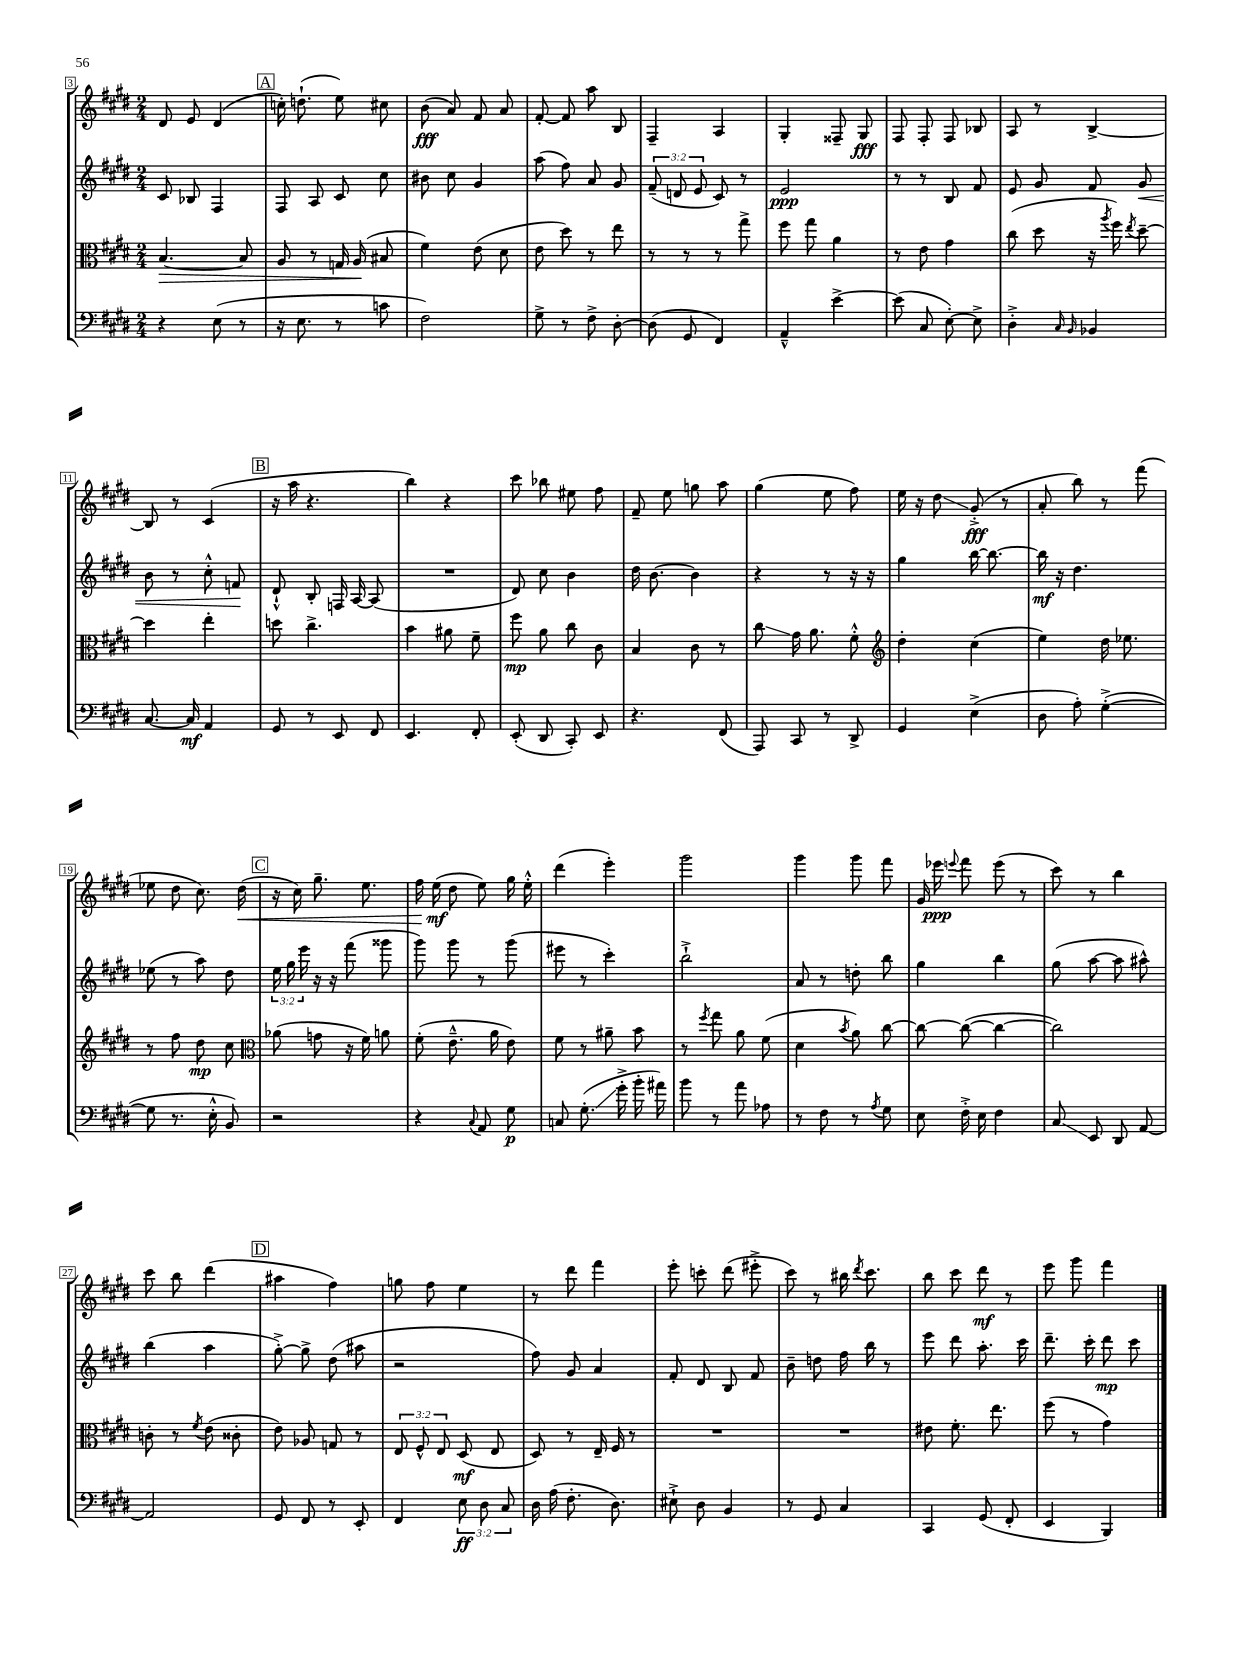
<<
\new StaffGroup <<
\new Staff = "s0" {
    \clef treble \key e \major \numericTimeSignature \time 2/4
    \autoBeamOff dis'8 e'8 dis'4( |
    \mark \markup { \box "A" } c''16-.) d''8.-!( e''8) cis''8 |
    b'8\fff( a'8) fis'8 a'8 |
    fis'8~-. fis'8 a''8 b8 |
    fis4-- a4 |
    gis4-. fisis8-- gis8\fff |
    fis8 fis8-. fis8 bes8 |
    a8 r8 b4~-> |
    b8 r8 cis'4( |
    \mark \markup { \box "B" } r16 a''16 r4. |
    b''4) r4 |
    cis'''8 bes''8 eis''8 fis''8 |
    fis'8-- e''8 g''8 a''8 |
    gis''4( e''8 fis''8) |
    e''16 r16 dis''8\glissando gis'8-.->\fff( r8 |
    a'8-. b''8) r8 fis'''8( |
    ees''8 dis''8 cis''8.) dis''16\<( |
    \mark \markup { \box "C" } r16 cis''16) gis''8.-- e''8. |
    fis''16 e''16\mf\!( dis''8 e''8) gis''16 e''16-.-^ |
    dis'''4( e'''4-.) |
    gis'''2 |
    gis'''4 gis'''8 fis'''8 |
    gis'16 ees'''16\ppp \appoggiatura { e'''8 } fis'''8 e'''8( r8 |
    cis'''8) r8 b''4 |
    cis'''8 b''8 dis'''4( |
    \mark \markup { \box "D" } ais''4 fis''4) |
    g''8 fis''8 e''4 |
    r8 dis'''8 fis'''4 |
    e'''8-. c'''8-. dis'''8( eis'''8-.-> |
    cis'''8) r8 bis''16 \acciaccatura { dis'''8 } cis'''8. |
    b''8 cis'''8 dis'''8\mf r8 |
    e'''8 gis'''8 fis'''4 \bar "|." |
}
\new Staff = "s1" {
    \clef treble \key e \major \numericTimeSignature \time 2/4 \override Staff.TupletNumber.text = #tuplet-number::calc-fraction-text
    \autoBeamOff cis'8 bes8 fis4 |
    \mark \markup { \box "A" } fis8 a8 cis'8 cis''8 |
    bis'8 cis''8 gis'4 |
    a''8( fis''8) a'8 gis'8 |
    \tuplet 3/2 { fis'8--( d'8 e'8 } cis'8) r8 |
    e'2\ppp |
    r8 r8 b8 fis'8 |
    e'8 gis'8 fis'8 gis'8\< |
    b'8 r8 cis''8-.-^ f'8\! |
    \mark \markup { \box "B" } dis'8-!-^ b8-. f16 a16~ a8( |
    R2 |
    dis'8) cis''8 b'4 |
    dis''16 b'8.~ b'4 |
    r4 r8 r16 r16 |
    gis''4 b''16~ b''8.~ |
    b''16\mf r16 dis''4. |
    ees''8( r8 a''8) dis''8 |
    \mark \markup { \box "C" } \tuplet 3/2 { e''16 gis''16 e'''16 } r16 r16 fis'''8( gisis'''8 |
    gis'''8) gis'''8 r8 gis'''8( |
    eis'''8 r8 cis'''4-.) |
    b''2-!-> |
    a'8 r8 d''8-. b''8 |
    gis''4 b''4 |
    gis''8( a''8~ a''8 ais''8-^) |
    b''4( a''4 |
    \mark \markup { \box "D" } gis''8~-.->) gis''8-> dis''8( ais''8 |
    r2 |
    fis''8) gis'8 a'4 |
    fis'8-. dis'8 b8 fis'8 |
    b'8-- d''8 fis''16 b''16 r8 |
    e'''8 dis'''8 a''8.-. cis'''16 |
    dis'''8.-- cis'''16-. dis'''8\mp cis'''8 \bar "|." |
}
\new Staff = "s2" {
    \clef alto \key e \major \numericTimeSignature \time 2/4 \override Staff.TupletNumber.text = #tuplet-number::calc-fraction-text
    \autoBeamOff b4.~\> b8 |
    \mark \markup { \box "A" } a8 r8 g16 a16\!( bis8 |
    fis'4) e'8( dis'8 |
    e'8 dis''8) r8 e''8 |
    r8 r8 r8 gis''8-> |
    fis''8 gis''8 a'4 |
    r8 e'8 gis'4 |
    cis''8( dis''8 r16 \acciaccatura { a''8 } fis''16) \acciaccatura { e''8 } dis''8~-- |
    dis''4 e''4-. |
    \mark \markup { \box "B" } d''8 cis''4.-> |
    b'4 ais'8 fis'8-- |
    fis''8\mp a'8 cis''8 cis'8 |
    b4 cis'8 r8 |
    cis''8\glissando gis'16 a'8. fis'8-.-^ |
    \clef treble dis''4-. cis''4( |
    e''4) dis''16 ees''8. |
    r8 fis''8 dis''8\mp cis''8 |
    \mark \markup { \box "C" } \clef alto aes'8( g'8 r16 fis'16) a'8 |
    fis'8-.( e'8.---^ a'16 e'8) |
    fis'8 r8 ais'8-- b'8 |
    r8 \acciaccatura { fis''8 } gis''8 a'8 fis'8( |
    dis'4 \acciaccatura { b'8 } a'8) cis''8~ |
    cis''8~ cis''8~( cis''4~ |
    cis''2) |
    c'8-. r8 \acciaccatura { fis'8 } e'8( cisis'8-. |
    \mark \markup { \box "D" } e'8) aes8 g8 r8 |
    \tuplet 3/2 { e8 fis8-^ e8 } dis8\mf( e8 |
    dis8) r8 e16-- fis16 r8 |
    R2 |
    R2 |
    eis'8 fis'8.-. e''8. |
    fis''8( r8 gis'4) \bar "|." |
}
\new Staff = "s3" {
    \clef bass \key e \major \numericTimeSignature \time 2/4 \override Staff.TupletNumber.text = #tuplet-number::calc-fraction-text
    \autoBeamOff r4 e8( r8 |
    \mark \markup { \box "A" } r16 e8. r8 c'8 |
    fis2) |
    gis8-> r8 fis8-> dis8~-. |
    dis8( gis,8 fis,4) |
    a,4---^ e'4~-> |
    e'8( cis8 e8~-.) e8-> |
    dis4-.-> \grace { cis16 b,16 } bes,4 |
    cis8.~ cis16\mf a,4 |
    \mark \markup { \box "B" } gis,8 r8 e,8 fis,8 |
    e,4. fis,8-. |
    e,8-.( dis,8 cis,8-.) e,8 |
    r4. fis,8( |
    a,,8) cis,8 r8 dis,8-> |
    gis,4 e4->( |
    dis8 a8-.) gis4~-.->( |
    gis8 r8. e16-.-^ b,8) |
    \mark \markup { \box "C" } r2 |
    r4 \appoggiatura { cis8 } a,8 gis8\p |
    c8 gis8.-.\glissando( gis'16-.-> b'16-. ais'16) |
    b'8 r8 a'8 aes8 |
    r8 fis8 r8 \acciaccatura { a8 } gis8 |
    e8 fis16-.-> e16 fis4 |
    cis8\glissando e,8 dis,8 a,8~ |
    a,2 |
    \mark \markup { \box "D" } gis,8 fis,8 r8 e,8-. |
    fis,4 \tuplet 3/2 { e8\ff dis8 cis8 } |
    dis16 a16( fis8.-. dis8.) |
    eis8-!-> dis8 b,4 |
    r8 gis,8 cis4 |
    cis,4 gis,8( fis,8-. |
    e,4 b,,4) \bar "|." |
}
>>
>>
\layout { \context { \Score currentBarNumber = #3 \override BarNumber.stencil = #(make-stencil-boxer 0.1 0.3 ly:text-interface::print) } }
